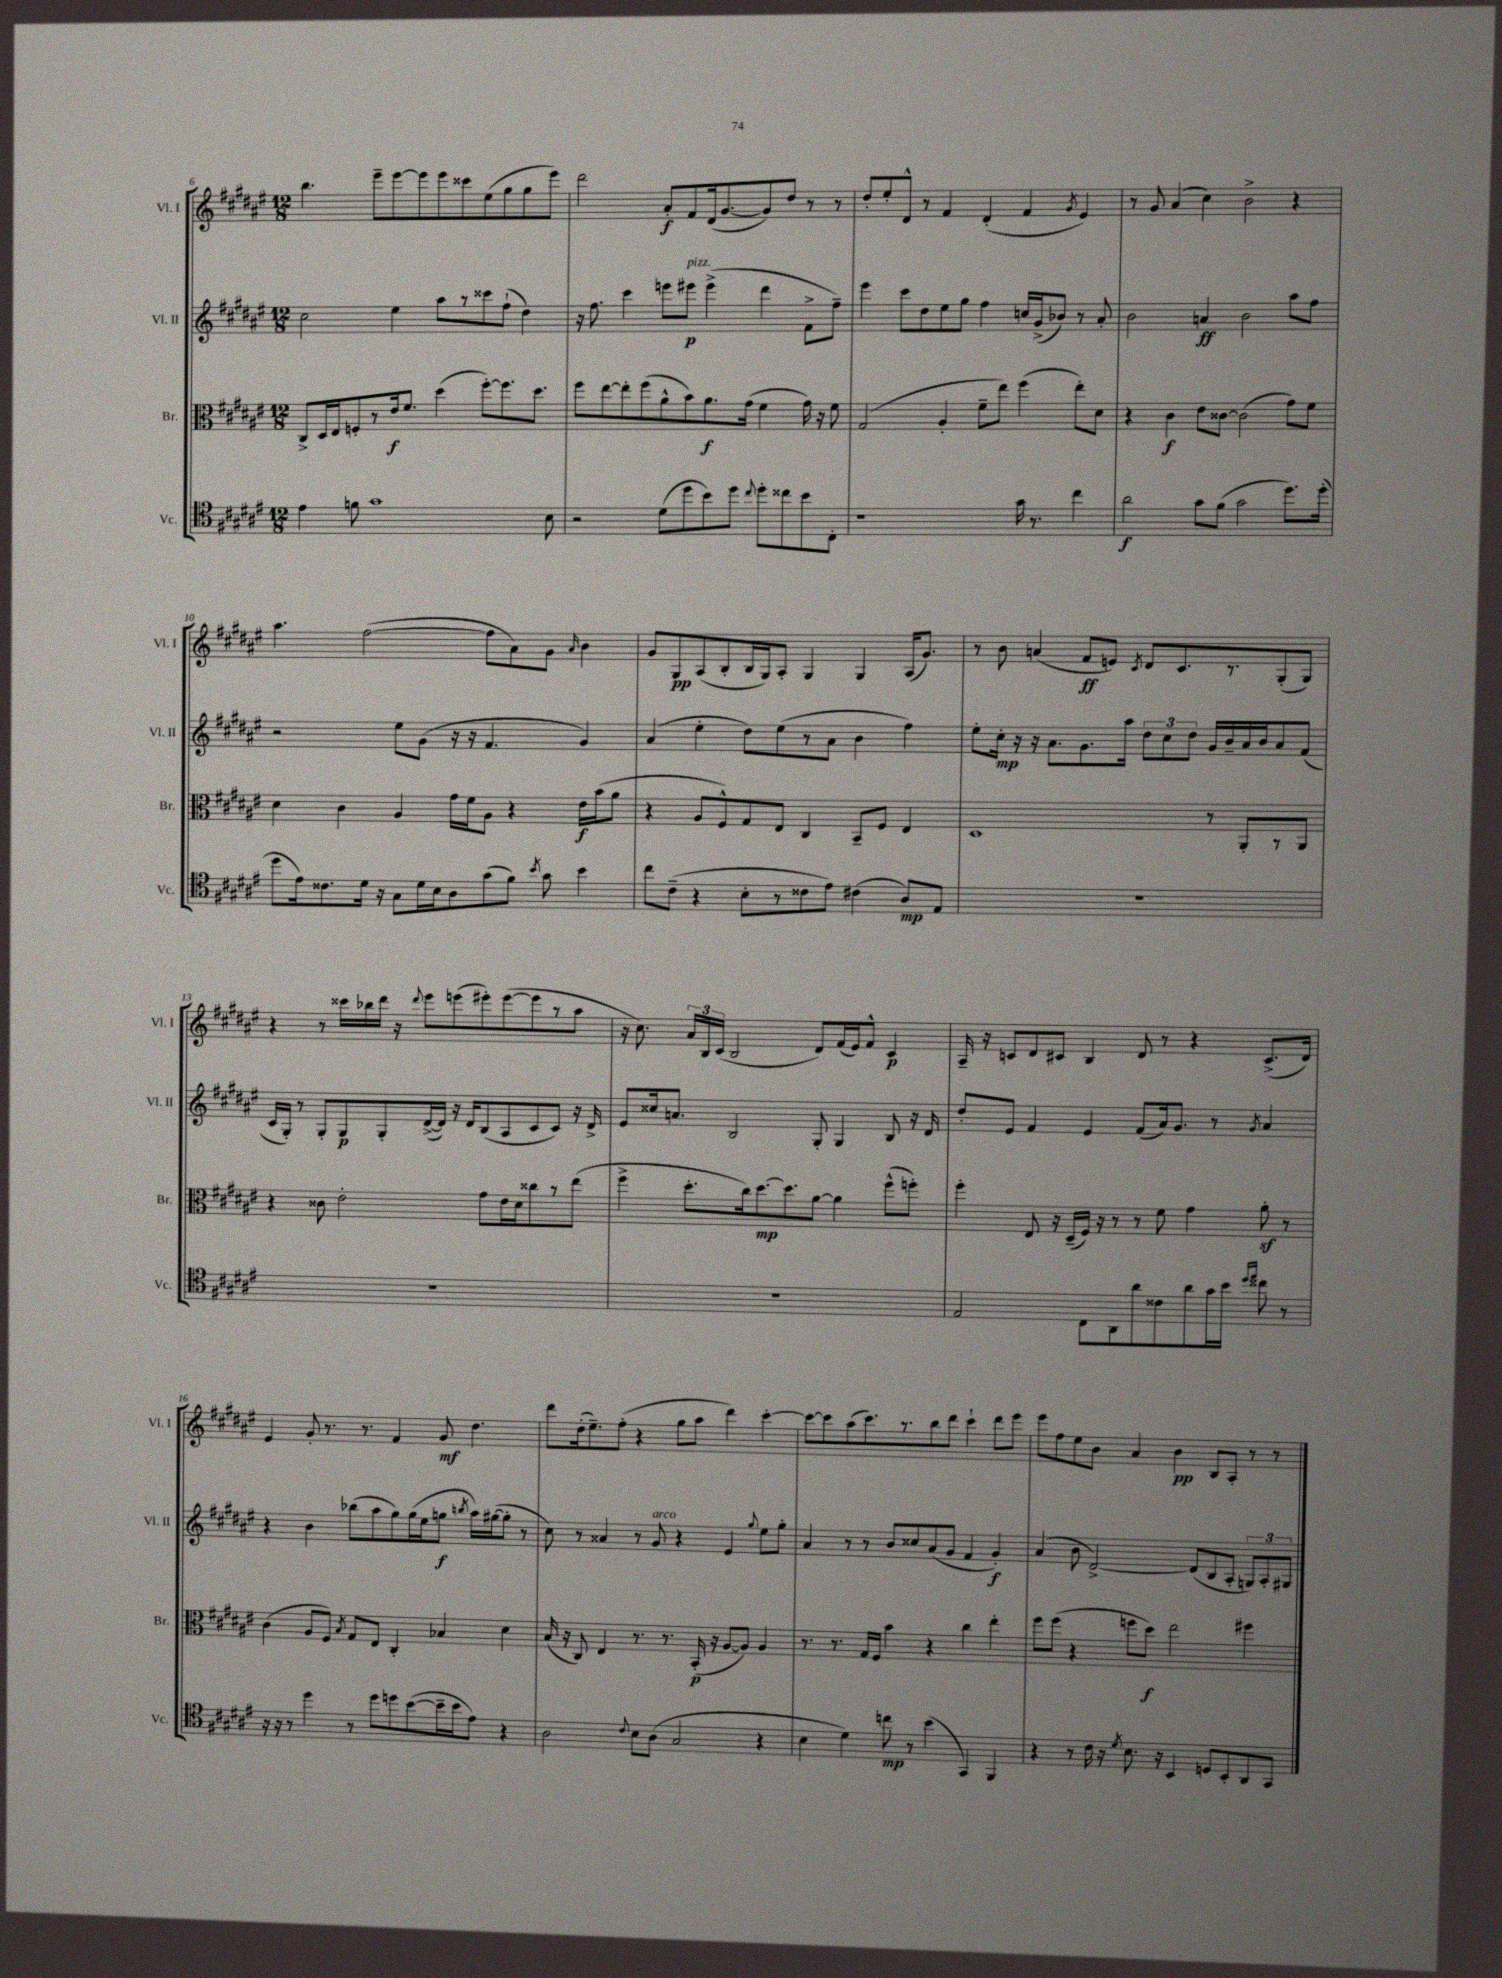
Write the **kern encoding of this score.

**kern	**dynam	**kern	**dynam	**kern	**dynam	**kern	**dynam
*part4	*part4	*part3	*part3	*part2	*part2	*part1	*part1
*staff4	*staff4	*staff3	*staff3	*staff2	*staff2	*staff1	*staff1
*I"Vc.	*	*I"Br.	*	*I"Vl. II	*	*I"Vl. I	*
*I'Vc.	*	*I'Br.	*	*I'Vl. II	*	*I'Vl. I	*
*clefC4	*	*clefC3	*	*clefG2	*	*clefG2	*
*k[f#c#g#d#a#e#]	*	*k[f#c#g#d#a#e#]	*	*k[f#c#g#d#a#e#]	*	*k[f#c#g#d#a#e#]	*
*M12/8	*	*M12/8	*	*M12/8	*	*M12/8	*
=6	=6	=6	=6	=6	=6	=6	=6
4e#\	.	8C#^/L	.	2cc#\	.	4.bb\	.
.	.	16D#/L	.	.	.	.	.
.	.	16E#/J	.	.	.	.	.
8fn\	.	8Fn'/	.	.	.	.	.
1g#	.	8r	.	.	.	8eee#~\L	.
.	.	16e#/k	f	4ee#\	.	[8eee#\	.
.	.	8.f#/J	.	.	.	.	.
.	.	.	.	.	.	8eee#\]	.
.	.	(4dd#\	.	8aa#\L	.	8eee#\	.
.	.	.	.	8r	.	8ccc##X\	.
.	.	[8ff#'\L)	.	8ccc##X\	.	(8ee#\	.
.	.	8.ff#\]	.	(8ff#`\J	.	8gg#\	.
.	.	.	.	4dd#\)	.	8gg#\	.
.	.	8.dd#\J	.	.	.	.	.
8B\	.	.	.	.	.	8eee#\J)	.
=7	=7	=7	=7	=7	=7	=7	=7
2r	.	8ff#\L	.	16r	.	2ddd#\	.
.	.	.	.	8.ff#\	.	.	.
.	.	[8ee#\	.	.	.	.	.
.	.	8ee#'\]	.	4ccc#\	.	.	.
.	.	(8ff#\	.	.	.	.	.
(8d#\L	.	8a#^^\	.	8eeen\L	.	8a#'/L	f
!	!	!	!	!LO:TX:a:i:t=pizz.	!	!	!
8dd#\	.	8b\)	.	8eee#X\J	p	8f#/	.
8b\)	.	8.a#\	f	(4eee#^\	.	(16d#/k	.
.	.	.	.	.	.	[8.g#/	.
8dd#\J	.	.	.	.	.	.	.
.	.	(16g#\Jk	.	.	.	.	.
8qqcc#/	.	.	.	.	.	.	.
8dd#'\L	.	4f#\	.	4ddd#\	.	8g#/])	.
8cc##X\	.	.	.	.	.	8dd#/J	.
8b\	.	16g#\)	.	8f#^\L	.	8r	.
.	.	16r	.	.	.	.	.
8C#'\J	.	8f#\	.	8ff#~\J)	.	8r	.
=8	=8	=8	=8	=8	=8	=8	=8
1r	.	(2G#/	.	4eee#\	.	8dd#'/L	.
.	.	.	.	.	.	8ee#'/	.
.	.	.	.	8ccc#\L	.	8d#^^/J	.
.	.	.	.	8dd#\	.	8r	.
.	.	4A#'/	.	8ee#\	.	4f#/	.
.	.	.	.	8gg#\J	.	.	.
.	.	8f#~\L	.	4ff#\	.	(4d#'/	.
.	.	8ee#\J)	.	.	.	.	.
16g#\	.	(4ff#\	.	16ccn/LL	.	4f#/	.
8.r	.	.	.	(16g#^/J	.	.	.
.	.	.	.	8b-X/J)	.	.	.
.	.	.	.	.	.	8qg#/	.
4cc#\	.	8ee#'\L)	.	8r	.	4e#/)	.
.	.	8d#\J	.	8a#'/	.	.	.
=9	=9	=9	=9	=9	=9	=9	=9
2a#\	f	4r	.	2b\	.	8r	.
.	.	.	.	.	.	8g#/	.
.	.	4c#\	f	.	.	(4a#/	.
8g#\L	.	8e#\L	.	4an/	ff	4cc#\)	.
(8f#\J	.	[8c##X\J	.	.	.	.	.
2g#\	.	(2c##\]	.	2b\	.	2b^\	.
8.dd#\L)	.	8g#\L)	.	8aa#\L	.	4r	.
.	.	8f#\J	.	8ff#\J	.	.	.
(16dd#'\Jk	.	.	.	.	.	.	.
!!LO:LB:g=z
=10	=10	=10	=10	=10	=10	=10	=10
8dd#\L	.	4d#\	.	2r	.	4.aa#\	.
16e#\k)	.	.	.	.	.	.	.
8.c##X\	.	.	.	.	.	.	.
.	.	4c#\	.	.	.	.	.
16d#\Jk	.	.	.	.	.	([2ff#\	.
16r	.	.	.	.	.	.	.
8G#\L	.	4A#/	.	8ee#\L	.	.	.
16d#\L	.	.	.	(8g#\J	.	.	.
16B\J	.	.	.	.	.	.	.
8A#\	.	16g#\LL	.	16r	.	.	.
.	.	16f#\J	.	16r	.	.	.
(8g#\	.	8A#\J	.	4.f#/	.	8ff#\L]	.
8f#\J)	.	4r	.	.	.	8a#\)	.
8qb/	.	.	.	.	.	.	.
8g#\	.	.	.	.	.	8g#\J	.
.	.	.	.	.	.	16qqa#/	.
4b\	.	16e#\LL	f	4g#/)	.	4b\	.
.	.	(16b\J	.	.	.	.	.
.	.	8a#\J	.	.	.	.	.
=11	=11	=11	=11	=11	=11	=11	=11
8cc#\L	.	4r	.	(4a#/	.	8g#/L	.
(8c#~\J	.	.	.	.	.	8G#/	pp
4r	.	8A#/L	.	4ee#'\	.	(8A#/	.
.	.	8F#^^/)	.	.	.	8B'/	.
8B'\L	.	8G#/	.	8dd#\L)	.	16B/L	.
.	.	.	.	.	.	16G#/J)	.
8r	.	8E#/J	.	(8ee#\	.	8A#'/J	.
8c##X\	.	4C#/	.	8r	.	4G#/	.
8e#\J)	.	.	.	8a#\J	.	.	.
(4c#X\	.	8BB~/L	.	4b\	.	4G#/	.
.	.	8F#/J	.	.	.	.	.
8A#/L)	mp	4E#/	.	4ff#\)	.	(16A#/KL	.
.	.	.	.	.	.	8.g#/J)	.
8E#/J	.	.	.	.	.	.	.
=12	=12	=12	=12	=12	=12	=12	=12
1.r	.	1D#	.	8ee#'\L	.	8r	.
.	.	.	.	16cc#'\Jk	mp	8b\	.
.	.	.	.	16r	.	.	.
.	.	.	.	16r	.	(4an/	.
.	.	.	.	8.a#\L	.	.	.
.	.	.	.	8.g#\	.	8f#/L	ff
.	.	.	.	.	.	8en/J)	.
.	.	.	.	16aa#\Jk	.	.	.
.	.	.	.	.	.	8qc#/	.
.	.	.	.	12dd#\L	.	8d#/L	.
.	.	.	.	12cc#\	.	.	.
.	.	.	.	.	.	8.c#/	.
.	.	.	.	12dd#\J	.	.	.
.	.	8r	.	16g#/LL	.	.	.
.	.	.	.	16b~/	.	8.r	.
.	.	8AA#'/L	.	16a#/	.	.	.
.	.	.	.	16b/J	.	.	.
.	.	8r	.	8a#/	.	(8G#'/	.
.	.	8AA#/J	.	(8f#/J	.	8G#/J)	.
!!LO:LB:g=z
=13	=13	=13	=13	=13	=13	=13	=13
1.r	.	4r	.	16c#/LL	.	4r	.
.	.	.	.	16G#'/JJ)	.	.	.
.	.	.	.	8r	.	.	.
.	.	8c##X\	.	8G#'/L	.	8r	.
.	.	2e#'\	.	8G#/	p	16ccc##X\LL	.
.	.	.	.	.	.	16bb-X\	.
.	.	.	.	8G#'/	.	16ddd#\JJ	.
.	.	.	.	.	.	16r	.
.	.	.	.	.	.	8qqddd#/	.
.	.	.	.	([16d#^/L	.	8eee#\L	.
.	.	.	.	16d#/JJ])	.	.	.
.	.	.	.	16r	.	(8eeen\	.
.	.	.	.	16d#/KL	.	.	.
.	.	8g#\L	.	(8B/	.	8eee#X'\)	.
.	.	16e#\L	.	8A#/	.	([8eee#\	.
.	.	16d#\J	.	.	.	.	.
.	.	8cc##X\	.	8c#/	.	8eee#\]	.
.	.	8r	.	8c#/J)	.	8r	.
.	.	(8ee#\J	.	16r	.	8aa#\J	.
.	.	.	.	16d#^/	.	.	.
=14	=14	=14	=14	=14	=14	=14	=14
1.r	.	4ff#^\	.	8e#/L	.	16r	.
.	.	.	.	.	.	8.cc#\)	.
.	.	.	.	16cc##X/k	.	.	.
.	.	.	.	8.an/J	.	.	.
.	.	8.dd#'\L	.	.	.	24a#/LL	.
.	.	.	.	.	.	24B/	.
.	.	.	.	.	.	(24c#/JJ	.
.	.	.	.	2B/	.	2B/	.
.	.	16cc#\k)	.	.	.	.	.
.	.	[8.dd#\	mp	.	.	.	.
.	.	8.dd#\]	.	.	.	.	.
.	.	[8a#\J	.	8G#'/	.	8d#/L)	.
.	.	4a#\]	.	4G#/	.	(16f#/L	.
.	.	.	.	.	.	16e#/J)	.
.	.	.	.	.	.	8f#^^/J	.
.	.	(8ff#^^\L	.	8B/	.	4c#/	p
.	.	8ffn'\J)	.	16r	.	.	.
.	.	.	.	16d#/	.	.	.
=15	=15	=15	=15	=15	=15	=15	=15
2E#/	.	4ff#'\	.	8dd#'/L	.	16A#~/	.
.	.	.	.	.	.	16r	.
.	.	.	.	8e#/J	.	8cn/L	.
.	.	8E#/	.	4f#/	.	8d#/	.
.	.	16r	.	.	.	8c#X/J	.
.	.	(16D#~/LL	.	.	.	.	.
8C#\L	.	16F#/JJ)	.	4e#/	.	4B/	.
.	.	16r	.	.	.	.	.
8AA#\	.	8r	.	.	.	.	.
8a#\	.	8r	.	(8f#/L	.	8d#/	.
8c##X\	.	8f#\	.	16a#/k)	.	8r	.
.	.	.	.	8.g#/J	.	.	.
8a#\	.	4g#\	.	.	.	4r	.
16g#\L	.	.	.	8r	.	.	.
16b\JJ	.	.	.	.	.	.	.
16qqdd#/LL	.	.	.	.	.	.	.
16qqee#/JJ	.	.	.	8qg#/	.	.	.
8cc##X\	.	8a#z'\	.	4a#/	.	(8.c#^/L	.
8r	.	8r	.	.	.	.	.
.	.	.	.	.	.	16d#/Jk)	.
!!LO:LB:g=z
=16	=16	=16	=16	=16	=16	=16	=16
16r	.	(4c#\	.	4r	.	4e#/	.
16r	.	.	.	.	.	.	.
8r	.	.	.	.	.	.	.
4dd#\	.	8A#/L	.	4b\	.	8g#'/	.
.	.	8F#/J)	.	.	.	8.r	.
.	.	8qB/	.	.	.	.	.
8r	.	8G#/L	.	(8bb-X\L	.	.	.
.	.	.	.	.	.	8.r	.
8dd#\L	.	8E#/J	.	8aa#\	.	.	.
8ddn\	.	4C#'/	.	8gg#\)	.	4f#/	.
([8b\	.	.	.	(16gg#\L	.	.	.
.	.	.	.	16ee#\J	.	.	.
16b~\L]	.	4B-X/	.	8ggn\J	f	8g#/	mf
16b\J	.	.	.	.	.	.	.
.	.	.	.	8qbbn/	.	.	.
8e#\J)	.	.	.	16aa#\LL)	.	4.dd#\	.
.	.	.	.	([16gg#X\J	.	.	.
4r	.	4d#\	.	8gg#'\J]	.	.	.
.	.	.	.	8r	.	.	.
=17	=17	=17	=17	=17	=17	=17	=17
2A#\	.	(16B/	.	8cc#\)	.	8ddd#\L	.
.	.	16r	.	.	.	.	.
.	.	8C#/)	.	8r	.	(16dd#'\k	.
.	.	.	.	.	.	8.ee#~\)	.
.	.	4E#/	.	4a##X/	.	.	.
.	.	.	.	.	.	(8ff#'\J	.
8qqc#/	.	.	.	.	.	.	.
8B\L	.	8.r	.	8r	.	4r	.
!	!	!	!	!LO:TX:a:i:t=arco	!	!	!
(8A#\J	.	.	.	8g#/	.	.	.
.	.	8.r	.	.	.	.	.
2G#/	.	.	.	4r	.	8gg#\L	.
.	.	(16BB'/	p	.	.	8aa#\J	.
.	.	16r	.	.	.	.	.
.	.	[8A#/L	.	4e#/	.	4ddd#\)	.
.	.	8A#/J])	.	.	.	.	.
.	.	.	.	8qqgg#/	.	.	.
4r	.	4A#/	.	8ee#\L	.	[4ccc#'\	.
.	.	.	.	8gg#'\J	.	.	.
=18	=18	=18	=18	=18	=18	=18	=18
4B\	.	8.r	.	4a#/	.	8ccc#\L_	.
.	.	.	.	.	.	8ccc#\]	.
.	.	8.r	.	.	.	.	.
4d#\)	.	.	.	8r	.	(8aa#\	.
.	.	16G#/LL	.	8r	.	8.ccc#\)	.
.	.	16F#/JJ	.	.	.	.	.
8ccn\	mp	4b\	.	8b/L	.	.	.
.	.	.	.	.	.	8.r	.
8r	.	.	.	8cc##X/	.	.	.
(4b\	.	4r	.	(8a#/	.	8bb\	.
.	.	.	.	8g#/J	.	8ddd#\J	.
4GG#/)	.	4cc#\	.	4f#/	.	4ccc#`\	.
4FF#/	.	4ee#'\	.	4g#'/)	f	8ddd#\L	.
.	.	.	.	.	.	8eee#\J	.
=19	=19	=19	=19	=19	=19	=19	=19
4r	.	8ff#\L	.	(4a#/	.	8eee#\L	.
.	.	(8ff#\J	.	.	.	8ff#\	.
8r	.	4r	.	8b\	.	8ee#\	.
16c#\	.	.	.	[2d#^/)	.	8b\J	.
16r	.	.	.	.	.	.	.
8qd#/	.	.	.	.	.	.	.
8.B\	.	8ffn\L	.	.	.	4a#/	.
.	.	8dd#\J)	f	.	.	.	.
16r	.	.	.	.	.	.	.
4BB/	.	2ee#\	.	.	.	4b\	pp
.	.	.	.	(8d#/L]	.	.	.
8Dn/L	.	.	.	8B/	.	8B/L	.
8BB'/	.	.	.	8A#'/J	.	8A#'/J	.
8AA#/	.	4ff#X\	.	12Gn/L)	.	8r	.
.	.	.	.	12A#'/	.	.	.
8GG#/J	.	.	.	.	.	8r	.
.	.	.	.	12G#X/J	.	.	.
==	==	==	==	==	==	==	==
*-	*-	*-	*-	*-	*-	*-	*-
